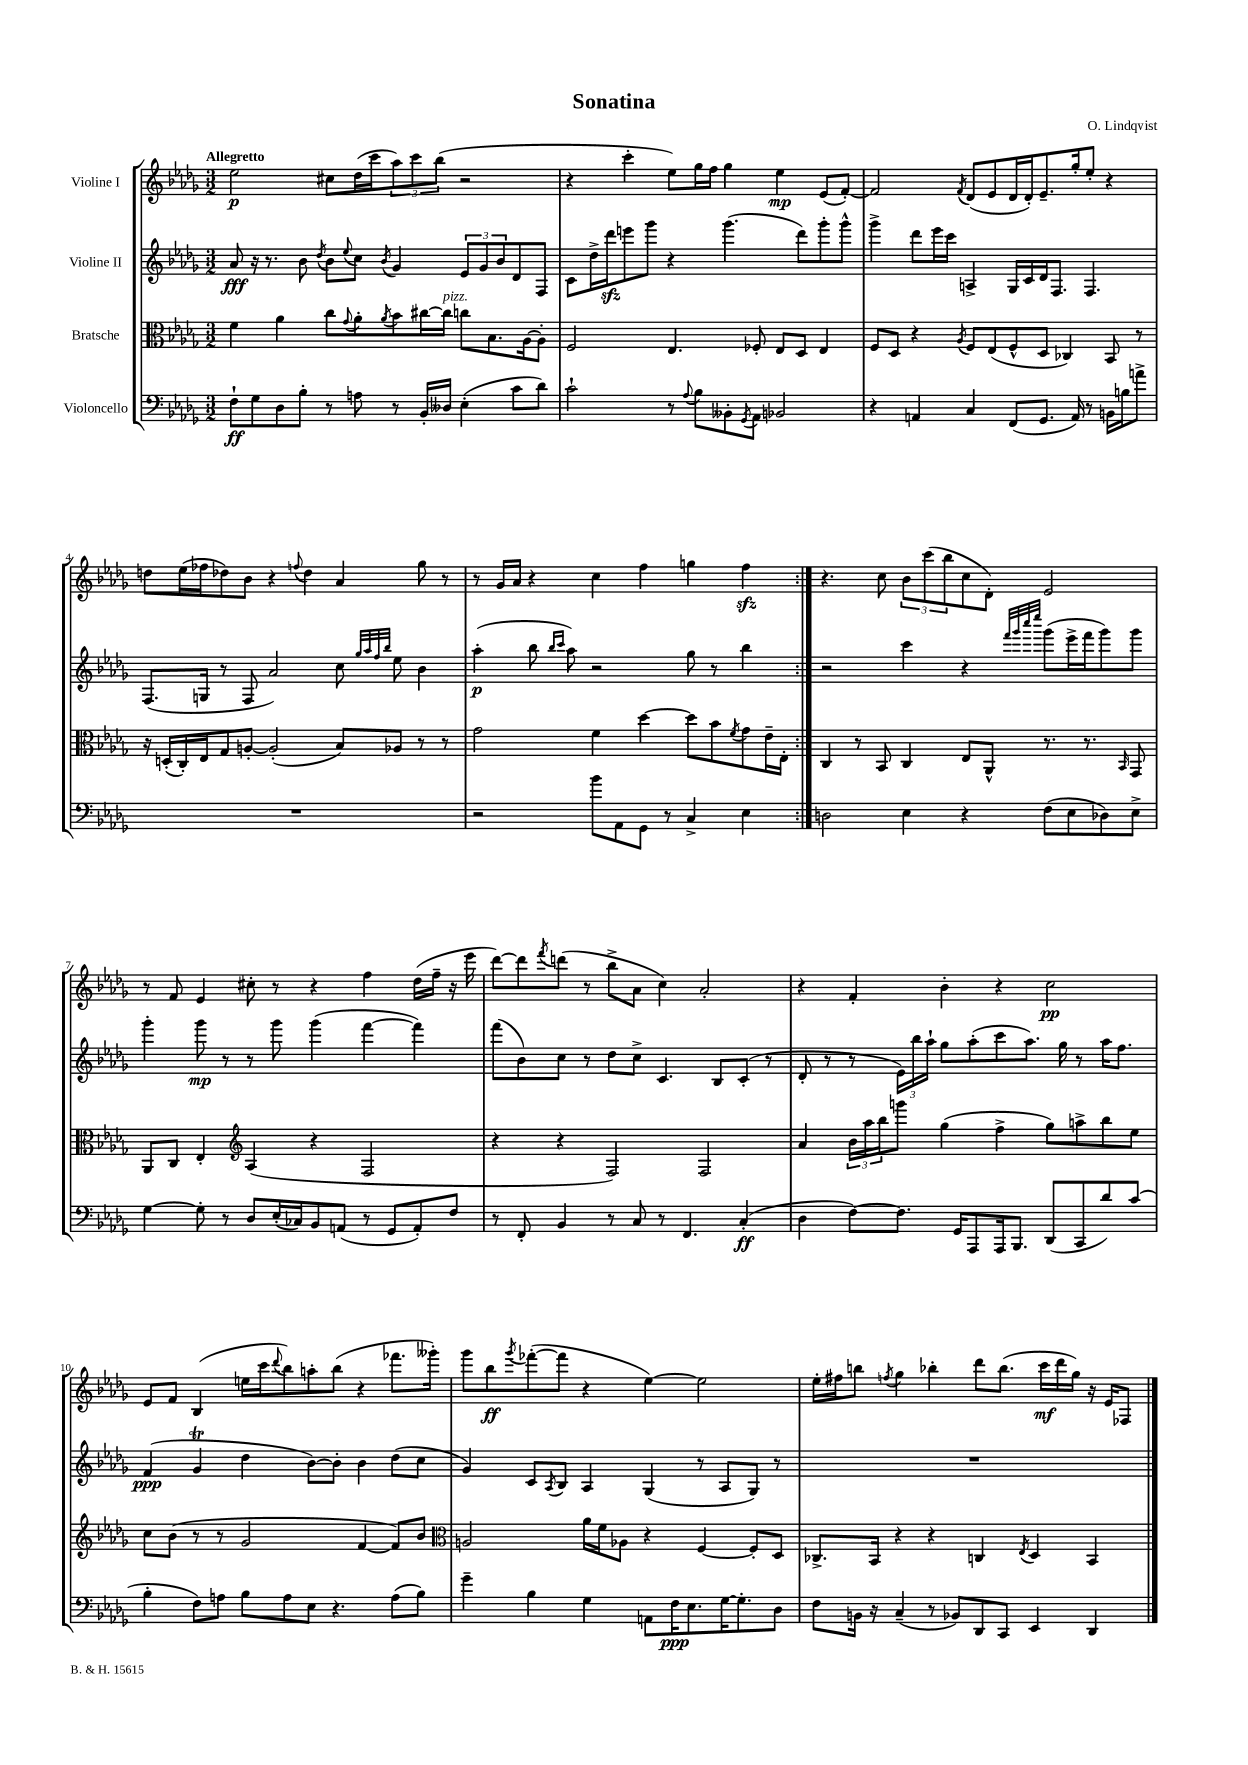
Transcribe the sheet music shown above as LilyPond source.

\header { title = "Sonatina" composer = "O. Lindqvist" }
<<
\new StaffGroup <<
\new Staff = "s0" \with { instrumentName = "Violine I" } {
    \clef treble \key des \major \numericTimeSignature \time 3/2 \tempo "Allegretto"
    \repeat volta 2 { ees''2\p cis''8 des''16( c'''16 \tuplet 3/2 { aes''8) c'''8 bes''8( } r2 |
    r4 c'''4-. ees''8) ges''16 f''16 ges''4 ees''4\mp ees'8( f'8~-.) |
    f'2 \acciaccatura { f'8 } des'8( ees'8 des'16 des'16-.) ees'8.-- ges''16-. ees''8-. r4 |
    d''8 ees''16( fes''16 des''8) bes'8 r4 \appoggiatura { f''8 } des''4 aes'4 ges''8 r8 |
    r8 ges'16 aes'16 r4 c''4 f''4 g''4 f''4\sfz | }
    r4. c''8 \tuplet 3/2 { bes'8 c'''8( bes''8 } c''8 des'8-.) ees'2 |
    r8 f'8 ees'4 cis''8-. r8 r4 f''4 des''16( f''16-- r16 ees'''16 |
    des'''8~) des'''8 \acciaccatura { f'''8 } d'''8( r8 bes''8-> aes'8 c''4) aes'2-. |
    r4 f'4-. bes'4-. r4 c''2\pp |
    ees'8 f'8 bes4( e''16 c'''16 \appoggiatura { des'''8 } bes''8) a''8-. bes''8( r4 fes'''8. geses'''16-.) |
    ges'''8 bes''8\ff \acciaccatura { ges'''8 } fes'''8~-.( fes'''8 r4 ees''4~) ees''2 |
    ees''16-. fis''16 b''8 \acciaccatura { f''8 } ges''4 bes''4-. des'''8 bes''8.( c'''16\mf des'''16 ges''16) r16 ees'16 fes8 \bar "|." |
}
\new Staff = "s1" \with { instrumentName = "Violine II" } {
    \clef treble \key des \major \numericTimeSignature \time 3/2
    \repeat volta 2 { aes'8\fff r16 r8. bes'8 \acciaccatura { des''8 } bes'8 \appoggiatura { ees''8 } c''8 \acciaccatura { bes'8 } ges'4 \tuplet 3/2 { ees'8 ges'8 bes'8 } des'8 f8 |
    c'8 des''16-> des'''16\sfz e'''8 ges'''8 r4 ges'''4.( des'''8) ges'''8-. ges'''8-^ |
    ges'''4-> des'''8 ees'''16 c'''16 a4-> ges16 c'16 des'16 f8. f4. |
    f8.( g16 r8 f8 aes'2) c''8 \grace { ges''32 aes''32 f''32 bes''32 } ees''8 bes'4 |
    aes''4-.\p( bes''8 \grace { bes''16 c'''16 } aes''8) r2 ges''8 r8 bes''4 | }
    r2 c'''4 r4 \grace { f'''32 ges'''32 c''''32 ees''''32 } ges'''8( ees'''16-> f'''16 ges'''8) ges'''8 |
    ges'''4-. ges'''8\mp r8 r8 ges'''8 ges'''4( f'''4~ f'''4) |
    f'''8( bes'8) c''8 r8 des''8 c''8-> c'4. bes8 c'8-.( r8 |
    des'8-. r8 r8 \tuplet 3/2 { ees'16) bes''16 aes''16-! } ges''8 aes''8-.( c'''8 aes''8.) ges''16 r8 aes''16 f''8. |
    f'4\ppp( ges'4\trill des''4 bes'8~) bes'8-. bes'4 des''8( c''8 |
    ges'4) c'8 \acciaccatura { aes8 } bes8 aes4 ges4( r8 aes8 ges8) r8 |
    R1. \bar "|." |
}
\new Staff = "s2" \with { instrumentName = "Bratsche" } {
    \clef alto \key des \major \numericTimeSignature \time 3/2
    \repeat volta 2 { f'4 aes'4 c''8 \appoggiatura { ges'8 } aes'8-. \acciaccatura { aes'8 } bes'8 cis''16~ cis''16^\markup { \italic "pizz." } c''8 bes8. aes16~ aes8-. |
    f2 ees4. fes8-. ees8 des8 ees4 |
    f8 des8 r4 \acciaccatura { aes8 } f8 ees8( f8-^ des8 ces4) bes,8 r8 |
    r16 d16-.( c16-.) ees16 ges8 a8~-. a2-.( bes8) aes8 r8 r8 |
    ges'2 f'4 des''4~ des''8 bes'8 \acciaccatura { f'8 } ges'8 ees'16-- ees16-. | }
    c4 r8 bes,8 c4 ees8 aes,8-^ r8. r8. \grace { bes,16 } ges,8 |
    aes,8 c8 ees4-. \clef treble aes4( r4 f2 |
    r4 r4 f2) f2 |
    aes'4 \tuplet 3/2 { bes'16 aes''16 bes''16 } g'''8 ges''4( f''4-> ges''8) a''8-> bes''8 ees''8 |
    c''8 bes'8( r8 r8 ges'2 f'4~ f'8) bes'8 |
    \clef alto a2 aes'16 f'16 aes8 r4 f4~ f8-. des8 |
    ces8.-> bes,16 r4 r4 c4 \acciaccatura { ees8 } des4 bes,4 \bar "|." |
}
\new Staff = "s3" \with { instrumentName = "Violoncello" } {
    \clef bass \key des \major \numericTimeSignature \time 3/2
    \repeat volta 2 { f8-!\ff ges8 des8 bes8-. r8 a8 r8 bes,16-. deses16 ees4-.( c'8 des'8) |
    c'2-! r8 \appoggiatura { aes8 } bes8 beses,8-. \acciaccatura { ges,8 } aes,8 bes,2 |
    r4 a,4 c4 f,8( ges,8. a,16) r8 b,16 b16 a'8-> |
    R1. |
    r2 bes'8 aes,8 ges,8 r8 c4-> ees4 | }
    d2 ees4 r4 f8( ees8 des8) ees8-> |
    ges4~ ges8-. r8 des8 ees16-.( ces16) bes,8 a,8( r8 ges,8 a,8-.) f8 |
    r8 f,8-. bes,4 r8 c8 r8 f,4. c4-.\ff( |
    des4 f8~) f8. ges,16 aes,,8 aes,,16 bes,,8. des,8( c,8 des'8) c'8( |
    bes4-. f8) a8 bes8 a8 ees8 r4. a8( bes8) |
    ges'4-- bes4 ges4 a,8 f16\ppp ees8. ges16~ ges8.-. des8 |
    f8 b,16 r16 c4--( r8 bes,8) des,8 c,8 ees,4 des,4 \bar "|." |
}
>>
>>
